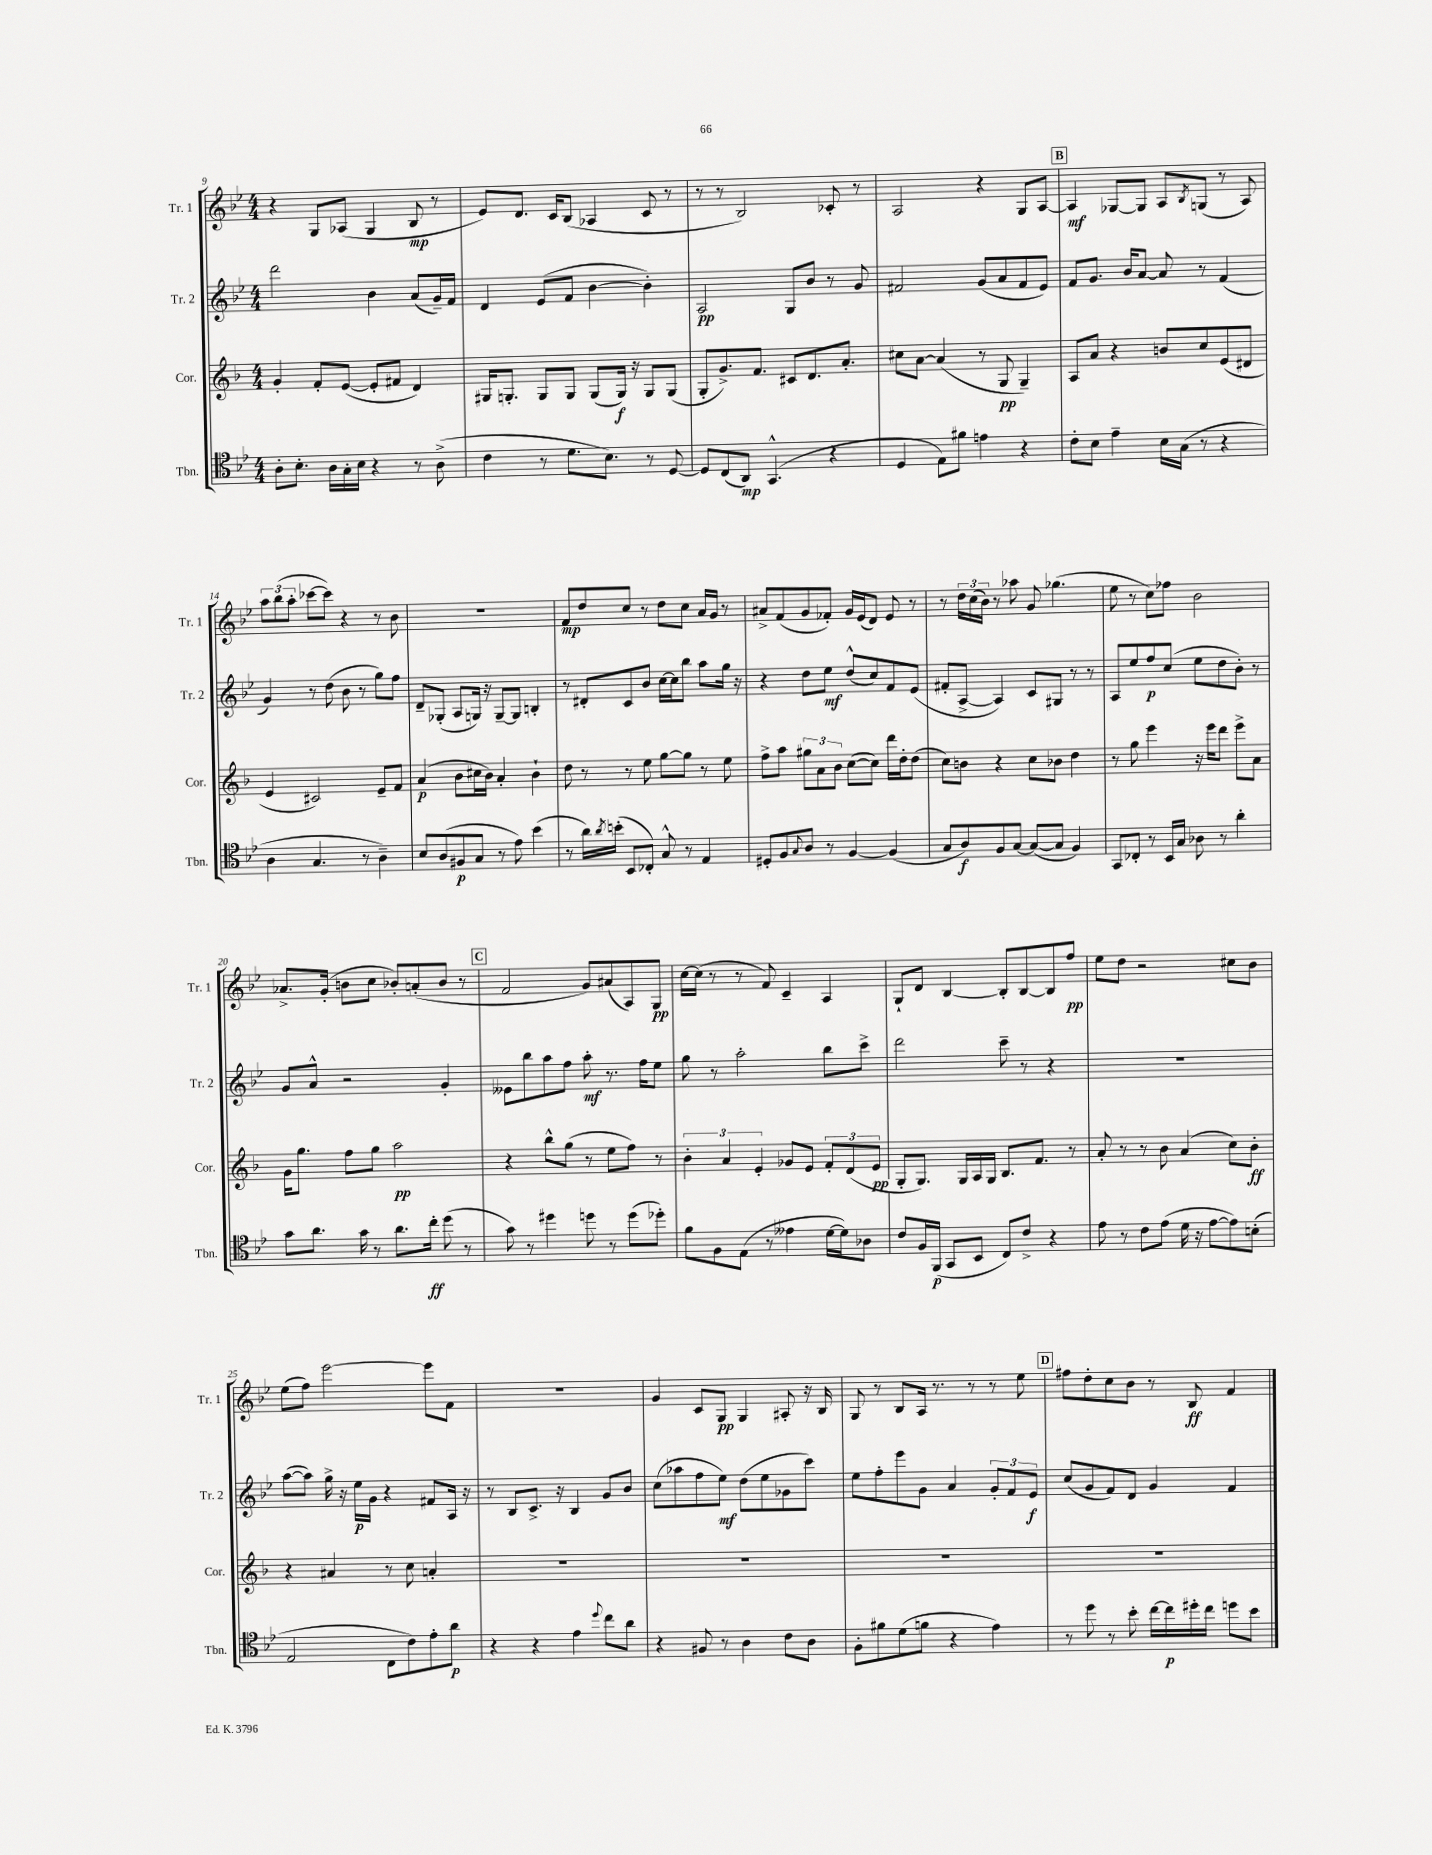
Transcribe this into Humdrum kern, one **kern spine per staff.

**kern	**dynam	**kern	**dynam	**kern	**dynam	**kern	**dynam
*part4	*part4	*part3	*part3	*part2	*part2	*part1	*part1
*staff4	*staff4	*staff3	*staff3	*staff2	*staff2	*staff1	*staff1
*I"Tbn.	*	*I"Cor.	*	*I"Tr. 2	*	*I"Tr. 1	*
*I'Tbn.	*	*I'Cor.	*	*I'Tr. 2	*	*I'Tr. 1	*
*clefC4	*	*clefG2	*	*clefG2	*	*clefG2	*
*k[b-e-]	*	*k[b-]	*	*k[b-e-]	*	*k[b-e-]	*
*M4/4	*	*M4/4	*	*M4/4	*	*M4/4	*
=9	=9	=9	=9	=9	=9	=9	=9
8A'\L	.	4g'/	.	2ddd\	.	4r	.
8.B-'\J	.	.	.	.	.	.	.
.	.	8f'/L	.	.	.	8G/L	.
16A\LL	.	.	.	.	.	.	.
16G'\	.	([8e/J	.	.	.	(8A-X/J	.
16B-\JJ	.	.	.	.	.	.	.
4r	.	8e'/L]	.	4b-\	.	4G/	.
.	.	8f#X/J	.	.	.	.	.
8r	.	4d/)	.	(8a/L	.	8B-/	mp
(8A^\	.	.	.	16g~/L)	.	8r	.
.	.	.	.	16f/JJ	.	.	.
=10	=10	=10	=10	=10	=10	=10	=10
4c\	.	16G#X/KL	.	4d/	.	8e-/L)	.
.	.	8.Gn'/J	.	.	.	.	.
.	.	.	.	.	.	8.d/J	.
8r	.	8G/L	.	(8e-/L	.	.	.
.	.	.	.	.	.	16c/KL	.
8.d\L	.	8G/J	.	8f/J	.	(8B-/J	.
.	.	(8G/L	.	[4b-\	.	4A-X/	.
8.B-\J)	.	.	.	.	.	.	.
.	.	16G/Jk)	f	.	.	.	.
.	.	16r	.	.	.	.	.
8r	.	8G/L	.	4b-'\])	.	8c/	.
[8D/	.	(8G/J	.	.	.	8r	.
=11	=11	=11	=11	=11	=11	=11	=11
8D/L]	.	8G'/L	.	2A/	pp	8r	.
(8C/	.	8.g^/)	.	.	.	8r	.
8AA/J)	mp	.	.	.	.	2B-/)	.
.	.	8.f/J	.	.	.	.	.
(4.GG^^/	.	.	.	.	.	.	.
.	.	8c#X/L	.	8G/L	.	.	.
.	.	8.d/	.	8b-/J	.	.	.
4r	.	.	.	8r	.	8c-X'/	.
.	.	8.a'/J	.	.	.	.	.
.	.	.	.	8g/	.	8r	.
=12	=12	=12	=12	=12	=12	=12	=12
4D/	.	8cc#X\L	.	2f#X/	.	2A/	.
.	.	[8a\J	.	.	.	.	.
8E-\L)	.	(4a/]	.	.	.	.	.
8f#X\J	.	.	.	.	.	.	.
4en\	.	8r	.	(8g/L	.	4r	.
.	.	8G/	pp	8a/	.	.	.
4r	.	4G~/)	.	8f#/	.	8G/L	.
.	.	.	.	8e-/J)	.	[8A/J	.
!!LO:REH:place=s1:t=B
=13	=13	=13	=13	=13	=13	=13	=13
8c'\L	.	8A/L	.	8f/L	.	4A/]	mf
8B-\J	.	8a/J	.	8.g/J	.	.	.
4e-~\	.	4r	.	.	.	[8G-X/L	.
.	.	.	.	16b-/KL	.	.	.
.	.	.	.	[8a/J	.	8G-/J]	.
16B-\LL	.	8bn/L	.	8a/]	.	8A/L	.
(16G\JJ	.	.	.	.	.	.	.
.	.	.	.	.	.	8qB-/	.
8r	.	8cc/	.	8r	.	(8Gn/J	.
4r	.	(8e/	.	(4f/	.	8r	.
.	.	8d#X/J	.	.	.	8A/)	.
!!LO:LB:g=z
=14	=14	=14	=14	=14	=14	=14	=14
4A\	.	4e/	.	4g/)	.	12aa\L	.
.	.	.	.	.	.	(12bb-\	.
.	.	.	.	.	.	12aa'\J	.
4.G/	.	2c#X/)	.	8r	.	[8ccc-X\L	.
.	.	.	.	(8dd\	.	8ccc-\J])	.
.	.	.	.	8b-\	.	4r	.
8r	.	.	.	8r	.	.	.
4A~\)	.	8e~/L	.	8gg\L)	.	8r	.
.	.	8f/J	.	8ff\J	.	8b-\	.
=15	=15	=15	=15	=15	=15	=15	=15
8B-/L	.	(4a/	p	8d~/L	.	1r	.
(8A/	.	.	.	(8G-X'/J	.	.	.
8F#X/	p	8b-\L	.	8A/L	.	.	.
8G/J	.	16cc#X\L	.	16Gn/Jk)	.	.	.
.	.	16b-\JJ)	.	16r	.	.	.
8r	.	4a'/	.	[8G~/L	.	.	.
8e-\)	.	.	.	8G/J]	.	.	.
(4b-\	.	4b-`\	.	4Bn'/	.	.	.
=16	=16	=16	=16	=16	=16	=16	=16
8r	.	8dd\	.	8r	.	8f/L	mp
16a\LL)	.	8r	.	8d#X'/L	.	8dd/	.
8qa/	.	.	.	.	.	.	.
(16bn'\JJ	.	.	.	.	.	.	.
8BB-/L	.	8r	.	8c/	.	8cc/J	.
8C-X'/J)	.	8ee\	.	8b-/J	.	8r	.
8G^^/	.	[8gg\L	.	[16cc\LL	.	8dd\L	.
.	.	.	.	16cc\J]	.	.	.
8r	.	8gg\J]	.	8bb-\J	.	8cc\J	.
4E-/	.	8r	.	8aa\L	.	16a/LL	.
.	.	.	.	.	.	16g/JJ	.
.	.	8ee\	.	16gg\Jk	.	8r	.
.	.	.	.	16r	.	.	.
=17	=17	=17	=17	=17	=17	=17	=17
8D#X'/L	.	8ff^\L	.	4r	.	8a#X^/L	.
8F/	.	8aa\J	.	.	.	(8f/	.
8qqG/	.	.	.	.	.	.	.
8A/J	.	12gg#X\L	.	8dd\L	.	8g/	.
.	.	12a\	.	.	.	.	.
8r	.	.	.	8ee-\J	mf	8f-X'/J)	.
.	.	12b-\J	.	.	.	.	.
[4F/	.	([8cc\L	.	(8dd^^/L	.	16g/LL	.
.	.	.	.	.	.	(16e-/J	.
.	.	8cc\J])	.	8cc/)	.	8d/J)	.
(4F/]	.	16ddd\LL	.	8f/	.	8e-/	.
.	.	16dd'\J	.	.	.	.	.
.	.	(8dd\J	.	(8e-/J	.	8r	.
=18	=18	=18	=18	=18	=18	=18	=18
8G/L	.	8cc\L)	.	8f#X'/L	.	8r	.
8A/)	f	8bn\J	.	[8A^/J	.	24dd\LL	.
.	.	.	.	.	.	(24cc\	.
.	.	.	.	.	.	24b-\JJ)	.
8F/	.	4r	.	4A/])	.	8r	.
[8G/J	.	.	.	.	.	8aa-X\	.
(8G/L_	.	8cc\L	.	8c/L	.	8g/	.
8G/J]	.	8b-X\J	.	8G#X/J	.	(4.gg-X\	.
4F/)	.	4dd\	.	8r	.	.	.
.	.	.	.	8r	.	.	.
=19	=19	=19	=19	=19	=19	=19	=19
8GG/L	.	8r	.	8A/L	.	8ee-\	.
8C-X'/J	.	8gg\	.	8ee-/	.	8r	.
8r	.	4eee\	.	8ff/	p	8cc\L)	.
16BB-/LL	.	.	.	(8cc/J	.	8ff-X\J	.
16G/JJ	.	.	.	.	.	.	.
8A-X\	.	16r	.	8ee-\L	.	2b-\	.
.	.	16eee\KL	.	.	.	.	.
8r	.	8ddd\J	.	8dd\	.	.	.
4a'\	.	8eee^\L	.	8b-'\J)	.	.	.
.	.	8a\J	.	8r	.	.	.
!!LO:LB:g=z
=20	=20	=20	=20	=20	=20	=20	=20
8g\L	.	16g\KL	.	8g/L	.	8.a-X^/L	.
.	.	8.gg\J	.	.	.	.	.
8.a\J	.	.	.	8a^^/J	.	.	.
.	.	.	.	.	.	(16g'/Jk	.
.	.	8ff\L	.	2r	.	8bn\L	.
16g\	.	.	.	.	.	.	.
8r	.	8gg\J	.	.	.	8cc\J	.
8.a\L	.	2aa\	pp	.	.	8b-X'/L)	.
.	.	.	.	.	.	(8an'/	.
16cc'\Jk	ff	.	.	.	.	.	.
(8dd\	.	.	.	4g'/	.	8b-/J	.
8r	.	.	.	.	.	8r	.
!!LO:REH:place=s1:t=C
=21	=21	=21	=21	=21	=21	=21	=21
8g\)	.	4r	.	8e--X\L	.	2f/	.
8r	.	.	.	8bb-\	.	.	.
4dd#X\	.	8bb-^^\L	.	8aa\	.	.	.
.	.	(8gg\J	.	8ff\J	.	.	.
8ddn\	.	8r	.	8aa'\	mf	8g/L)	.
8r	.	8ee\L	.	8.r	.	(8a#X/	.
(8dd\L	.	8ff\J)	.	.	.	8A/)	.
.	.	.	.	16ff\KL	.	.	.
8dd-X'\J)	.	8r	.	8ee-\J	.	8G/J	pp
=22	=22	=22	=22	=22	=22	=22	=22
8f\L	.	6b-'\	.	8gg\	.	[16cc\LL	.
.	.	.	.	.	.	(16cc\JJ]	.
8F\	.	.	.	8r	.	8r	.
.	.	6a/	.	.	.	.	.
(8E-\J	.	.	.	2aa'\	.	8r	.
.	.	6e'/	.	.	.	.	.
8r	.	.	.	.	.	8f/)	.
4e--X\	.	8g-X/L	.	.	.	4c~/	.
.	.	8e/J	.	.	.	.	.
[16d\LL	.	12f'/L	.	8bb-\L	.	4A/	.
16d\J])	.	.	.	.	.	.	.
.	.	(12d/	.	.	.	.	.
8A-X\J	.	.	.	8ccc^\J	.	.	.
.	.	12e/J	pp	.	.	.	.
=23	=23	=23	=23	=23	=23	=23	=23
8c/L	.	8G'/L	.	2ddd\	.	8G`/L	.
16F/L	.	8.G/J)	.	.	.	8d/J	.
(16FF/JJ	p	.	.	.	.	.	.
8GG/L	.	.	.	.	.	[4B-/	.
.	.	16G/LL	.	.	.	.	.
8BB-/J	.	16A/	.	.	.	.	.
.	.	16G/JJ	.	.	.	.	.
8C/L)	.	8.B-/L	.	8ccc~\	.	8B-'/L]	.
8c^/J	.	.	.	8r	.	[8B-/	.
.	.	8.f/J	.	.	.	.	.
4r	.	.	.	4r	.	8B-/]	.
.	.	8r	.	.	.	8ff/J	pp
=24	=24	=24	=24	=24	=24	=24	=24
8e-\	.	8a'/	.	1r	.	8ee-\L	.
8r	.	8r	.	.	.	8dd\J	.
8c\L	.	8r	.	.	.	2r	.
(8e-\J	.	8b-\	.	.	.	.	.
16d\	.	(4a/	.	.	.	.	.
16r	.	.	.	.	.	.	.
[8e-\L	.	.	.	.	.	.	.
8e-\])	.	8cc\L)	.	.	.	8cc#X\L	.
(8Bn'\J	.	8b-'\J	ff	.	.	8b-\J	.
!!LO:LB:g=z
=25	=25	=25	=25	=25	=25	=25	=25
2E-/	.	4r	.	([8aa\L	.	(8ee-\L	.
.	.	.	.	8aa\J])	.	8ff\J)	.
.	.	4a#X/	.	16gg^\	.	[2eee-\	.
.	.	.	.	16r	.	.	.
.	.	.	.	16ee-\LL	p	.	.
.	.	.	.	16g\JJ	.	.	.
8C\L	.	8r	.	4r	.	.	.
8c\)	.	8cc\	.	.	.	.	.
8e-'\	.	4an'/	.	8f#X/L	.	8eee-\L]	.
8a\J	p	.	.	16A/Jk	.	8f\J	.
.	.	.	.	16r	.	.	.
=26	=26	=26	=26	=26	=26	=26	=26
4r	.	1r	.	8r	.	1r	.
.	.	.	.	8B-/L	.	.	.
4r	.	.	.	8.c^/J	.	.	.
.	.	.	.	16r	.	.	.
4e-\	.	.	.	4B-/	.	.	.
8qqdd/	.	.	.	.	.	.	.
8cc\L	.	.	.	8g/L	.	.	.
8a\J	.	.	.	8b-/J	.	.	.
=27	=27	=27	=27	=27	=27	=27	=27
4r	.	1r	.	(8cc\L	.	4g/	.
.	.	.	.	8aa-X\	.	.	.
8F#X/	.	.	.	8ff\	.	8c/L	.
8r	.	.	.	8ee-\J)	mf	8G/J	pp
4A\	.	.	.	(8dd\L	.	4G/	.
.	.	.	.	8ee-\	.	.	.
8c\L	.	.	.	8g-X\	.	8A#X'/	.
8A\J	.	.	.	8ccc\J)	.	16r	.
.	.	.	.	.	.	16B-/	.
=28	=28	=28	=28	=28	=28	=28	=28
8F'\L	.	1r	.	8ee-\L	.	8G/	.
8f#X\	.	.	.	8ff'\	.	8r	.
(8d\	.	.	.	8eee-\	.	8B-/L	.
8fn\J	.	.	.	8g\J	.	16A/Jk	.
.	.	.	.	.	.	8.r	.
4r	.	.	.	4a/	.	.	.
.	.	.	.	.	.	8r	.
4e-\)	.	.	.	12g'/L	.	8r	.
.	.	.	.	12f/	.	.	.
.	.	.	.	.	.	8ee-\	.
.	.	.	.	12e-/J	f	.	.
!!LO:REH:place=s1:t=D
=29	=29	=29	=29	=29	=29	=29	=29
8r	.	1r	.	(8cc/L	.	8ff#X\L	.
8dd\	.	.	.	8g/	.	8dd'\	.
8r	.	.	.	8f/)	.	8cc\	.
8b-'\	.	.	.	8d/J	.	8b-\J	.
[16cc\LL	.	.	.	4g/	.	8r	.
16cc\]	p	.	.	.	.	.	.
16dd#X'\	.	.	.	.	.	8B-/	ff
16cc\JJ	.	.	.	.	.	.	.
8ddn\L	.	.	.	4f/	.	4f/	.
8b-\J	.	.	.	.	.	.	.
==	==	==	==	==	==	==	==
*-	*-	*-	*-	*-	*-	*-	*-
